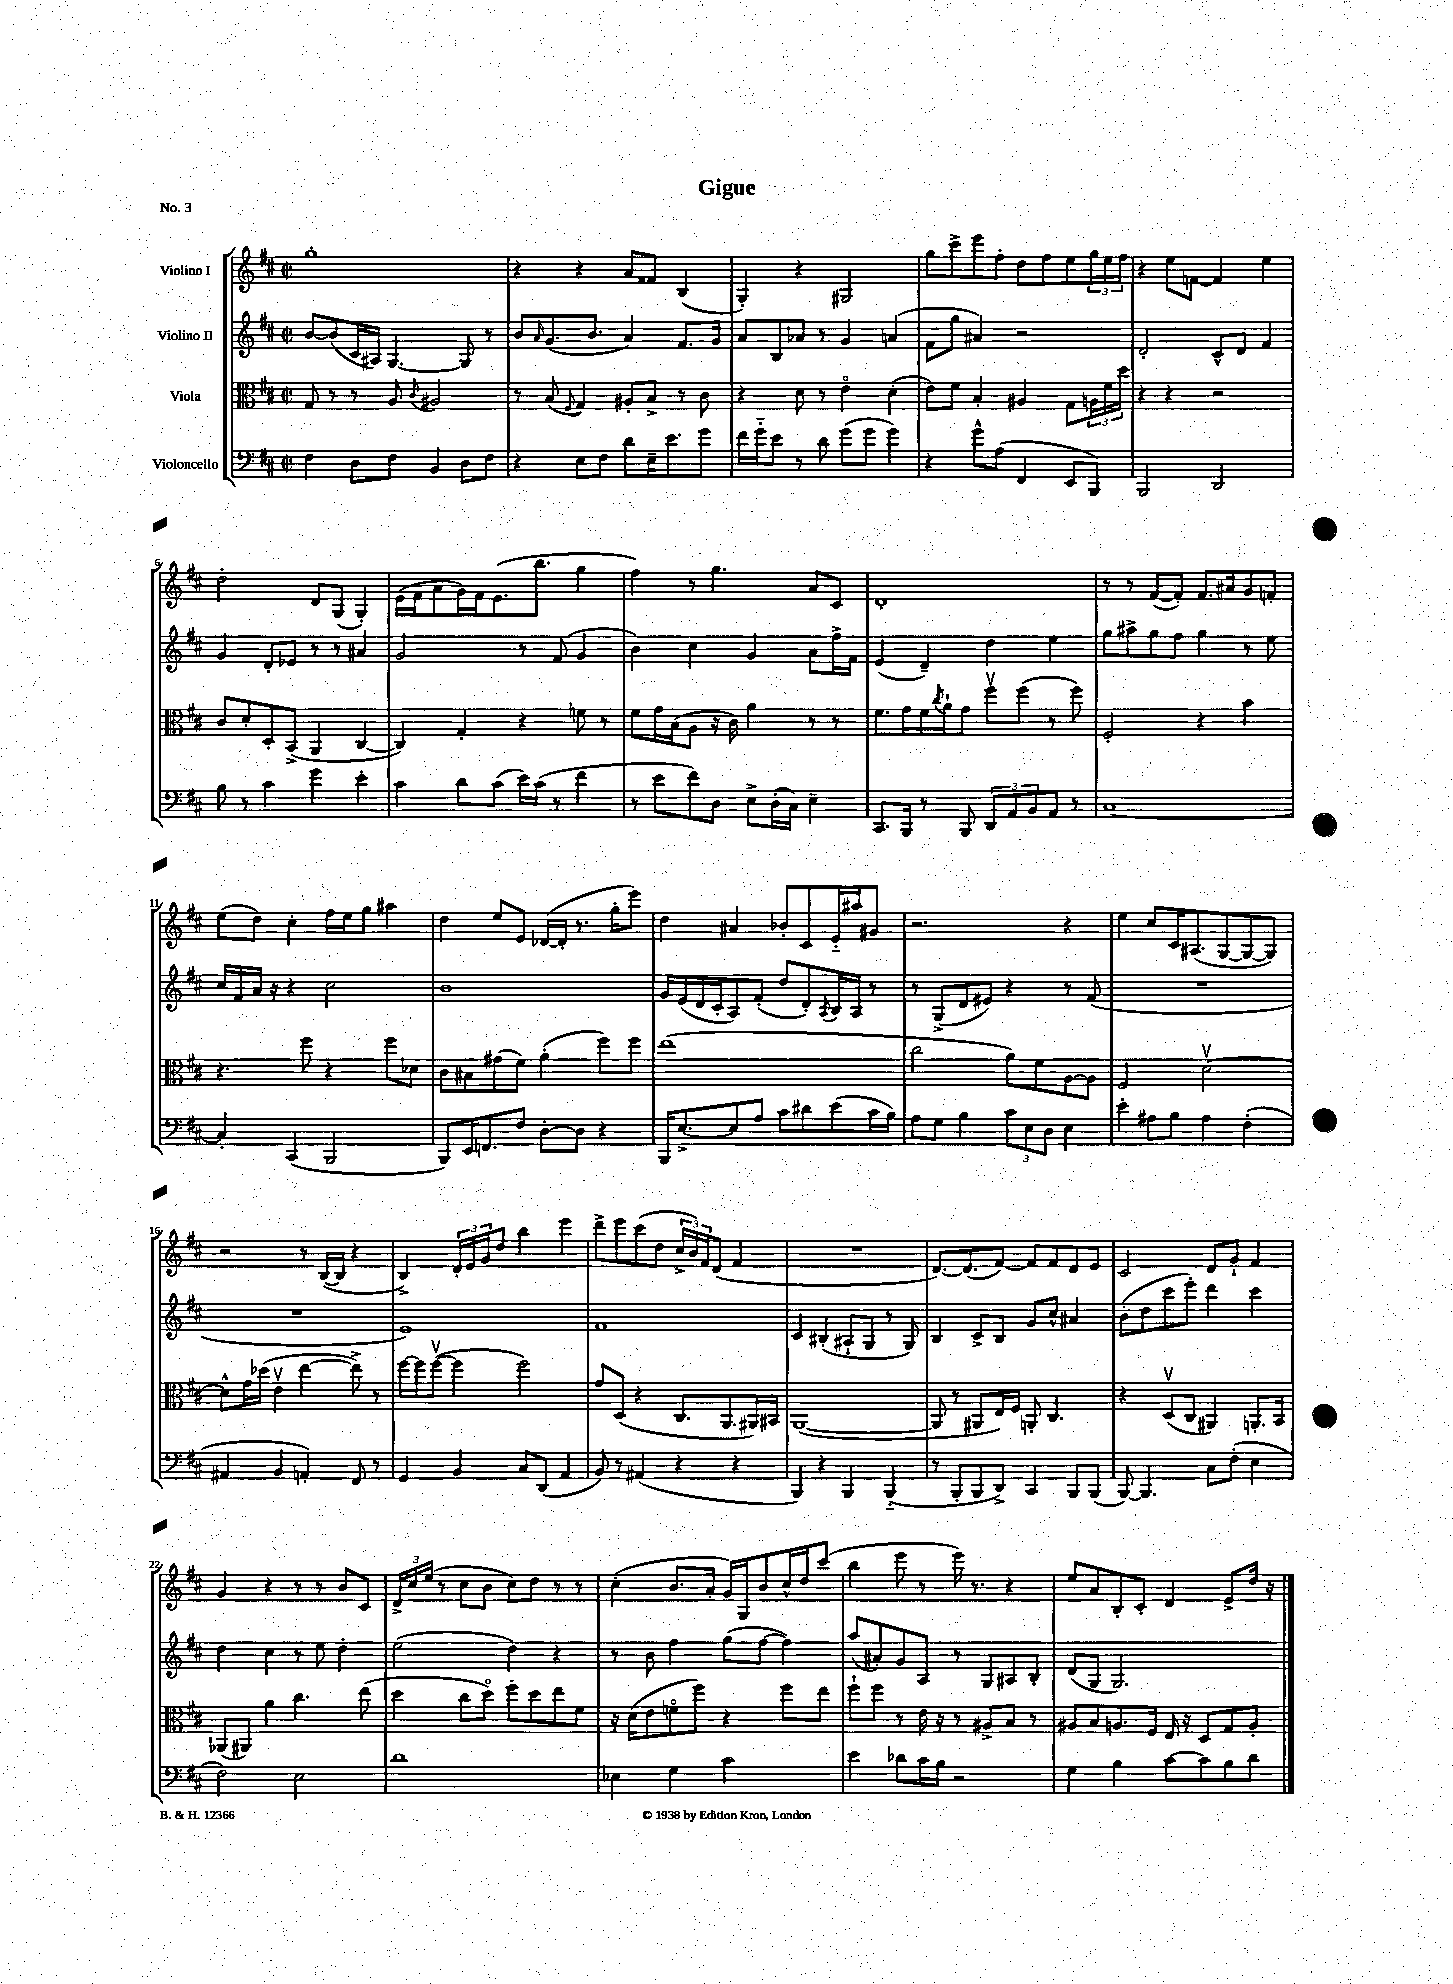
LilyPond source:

\header { title = "Gigue" piece = "No. 3" }
<<
\new StaffGroup <<
\new Staff = "s0" \with { instrumentName = "Violino I" } {
    \clef treble \key d \major \defaultTimeSignature \time 2/2
    g''1-. |
    r4 r4 a'8 fisis'8 b4( |
    g4-.) r4 gis2 |
    g''8 cis'''8-> e'''8 fis''8-. d''8 fis''8 e''8 \tuplet 3/2 { g''16 e''16 fis''16 } |
    r4 e''8 f'8~ f'4 e''4 |
    d''2-. d'8 g8( g4-.) |
    e'16( fis'16 a'8 g'16) fis'16 e'8.( b''8. g''4 |
    fis''4) r8 g''4. a'8 cis'8 |
    d'1-. |
    r8 r8 fis'8~( fis'8-.) fis'8. ais'16 g'8 f'8-. |
    e''8( d''8) cis''4-. fis''16 e''16 g''8 ais''4 |
    d''4 e''8 e'8 des'16~( des'16-. r8. g''16-. e'''8) |
    d''4 ais'4 bes'8-. cis'8 e'16-_ ais''16 gis'8 |
    r2. r4 |
    e''4 cis''8 cis'16 ais8.( g8~ g8~ g8) |
    r2 r8 b16~( b16 r4 |
    b4->) \tuplet 3/2 { d'16-. e'16 g'16 } d''8 b''4 e'''4 |
    d'''8-> e'''8 cis'''8( d''8 \tuplet 3/2 { cis''16-> b'16) fis'16 } d'8( fis'4 |
    R1 |
    d'8.~) d'8.( fis'8~) fis'8 fis'8 d'8 e'8 |
    cis'2 d'8 g'8-! fis'4 |
    g'4 r4 r8 r8 b'8 cis'8 |
    \tuplet 3/2 { d'16-> cis''16 e''16( } r8 cis''8 b'8 cis''8) d''8 r8 r8 |
    cis''4-.( b'8. a'16-. g'16) g16 b'8 cis''16-^ d''16 cis'''8( |
    b''4 e'''8 r8 e'''16) r8. r4 |
    e''8 a'8 b8-. cis'8-. d'4 e'8-> d''16 r16 \bar "|." |
}
\new Staff = "s1" \with { instrumentName = "Violino II" } {
    \clef treble \key d \major \defaultTimeSignature \time 2/2
    b'8~ b'8( cis'16 ais16) g4.~ g8 r8 |
    b'8 \grace { a'16 } g'8.( b'8. a'4) fis'8. g'16 |
    a'8 b8 aes'8 r8 g'4 a'4( |
    fis'8 g''8 ais'4) r2 |
    d'2-. cis'8-^ d'8 fis'4 |
    g'4 d'8-. ees'8 r8 r8 ais'4 |
    g'2 r8 fis'8( g'4 |
    b'4) cis''4 g'4 a'8 fis''16-> fis'16 |
    e'4( d'4--) d''4 e''4 |
    g''8 ais''8-> g''8 fis''8 g''4 r8 e''8 |
    cis''16 fis'16 a'16 r16 r4 cis''2 |
    b'1 |
    g'16 e'16( d'16 cis'16-. a8) fis'8-.( d''8 d'8-.) \acciaccatura { a8 } b16 a16 r8 |
    r8 g8->( d'8 eis'8) r4 r8 fis'8( |
    R1 |
    R1 |
    e'1) |
    fis'1 |
    cis'4 bis4-.( ais8-! g8 r8 g8) |
    b4 cis'8-> b8 g'8 cis''8-^ ais'4 |
    b'8-.( d''8 cis'''8 e'''8-.) d'''4 cis'''4 |
    d''4 cis''4 r8 e''8 d''4-. |
    e''2( d''4) r4 |
    r8 b'8 fis''4 g''8( fis''8~ fis''4) |
    a''8( ais'8-.) g'8 a8 r8 g8 ais8 b8-. |
    d'8( g8 g2.) \bar "|." |
}
\new Staff = "s2" \with { instrumentName = "Viola" } {
    \clef alto \key d \major \defaultTimeSignature \time 2/2
    g8 r8 r8 a8 \appoggiatura { cis'8 } ais2 |
    r8 b8( \appoggiatura { fis8 } g4) ais8-. b8-> r8 cis'8 |
    r4 d'8 r8 e'4\flageolet d'4-.( |
    e'8) fis'8 b4-. ais4 g8 \tuplet 3/2 { a16 fis'16 d''16 } |
    r4 r4 r2 |
    cis'8 d'8-. d8-. b,8->( a,4 cis4~ |
    cis4) g4-. r4 f'8 r8 |
    fis'8 g'16 b16( a8 r16 cis'16) a'4 r8 r8 |
    fis'8. g'16 fis'16 \acciaccatura { cis''8 } a'16-! g'8 fis''8\upbow fis''8( r8 fis''8) |
    fis2-. r4 b'4 |
    r4. fis''8 r4 fis''8 des'8 |
    cis'8 bis8 gis'8( fis'8) a'4-.( fis''8) fis''8 |
    e''1( |
    cis''2 a'8) fis'8 a8~ a8 |
    fis2 d'2~\upbow |
    d'8-^ g'16 des''16( e'4\upbow e''4~ e''8->) r8 |
    fis''16~ fis''16 fis''8~\upbow( fis''4 fis''2) |
    g'8 d8( r4 cis8. a,8. ais,16) bis,16 |
    a,1~( |
    a,8 r8 ais,8 e16) fis16 a,8-. cis4. |
    r4 d8\upbow( cis8 ais,4) a,8.-. b,16 |
    aes,8( ais,8) a'4 cis''4. e''8( |
    d''4 cis''8 d''8\flageolet) fis''8-. d''8 e''8 fis'8 |
    r16 d'16( e'8 f'8\flageolet fis''8) r4 fis''8 e''8 |
    fis''8-! fis''8 r8 e'16 r16 r8 ais8-> b8 r8 |
    ais8 b8 a8. fis16 e16 r16 d8 g8 a8-. \bar "|." |
}
\new Staff = "s3" \with { instrumentName = "Violoncello" } {
    \clef bass \key d \major \defaultTimeSignature \time 2/2
    fis4 d8 fis8 b,4 d8 fis8 |
    r4 e8 fis8 d'8 e16-- e'8. g'8 |
    fis'16 g'16-_ e'8 r8 d'8 g'8( g'8 g'4) |
    r4 g'8-^ a8( fis,4 e,8 b,,8) |
    b,,2 d,2 |
    b8 r8 cis'4 g'4 e'4-. |
    cis'4 d'8 cis'8( e'16) cis'16( r8 fis'4 |
    r8 e'8 fis'8) d8 e8-> d16-.( cis16) e4-- |
    cis,8. b,,16 r8 b,,8 \tuplet 3/2 { d,8 a,8 b,8 } a,8 r8 |
    cis1~ |
    cis4-. cis,4( b,,2 |
    b,,8) e,16 f,8. fis8 d8~-. d8 r4 |
    b,,16 e8.~-> e8 a8 cis'8 dis'8 e'8( cis'16 b16) |
    a8 g8 b4 \tuplet 3/2 { cis'8 e8 d8 } e4 |
    e'4-. ais8 b8 ais4 fis4-.( |
    ais,4 b,4 a,4-.) fis,8 r8 |
    g,4 b,4 cis8 d,8( a,4 |
    b,8) r8 ais,4( r4 r4 |
    b,,4) r4 b,,4 b,,4-_( |
    r8 b,,8-. b,,8 d,8->) cis,4 b,,8 b,,8( |
    b,,8~) b,,4. cis8 fis8-.( e4 |
    fis2) e2 |
    d'1 |
    ees4 g4 cis'2 |
    e'4 des'8 cis'16 b16 r2 |
    g4 b4 cis'8~ cis'8 b8 d'8 \bar "|." |
}
>>
>>
